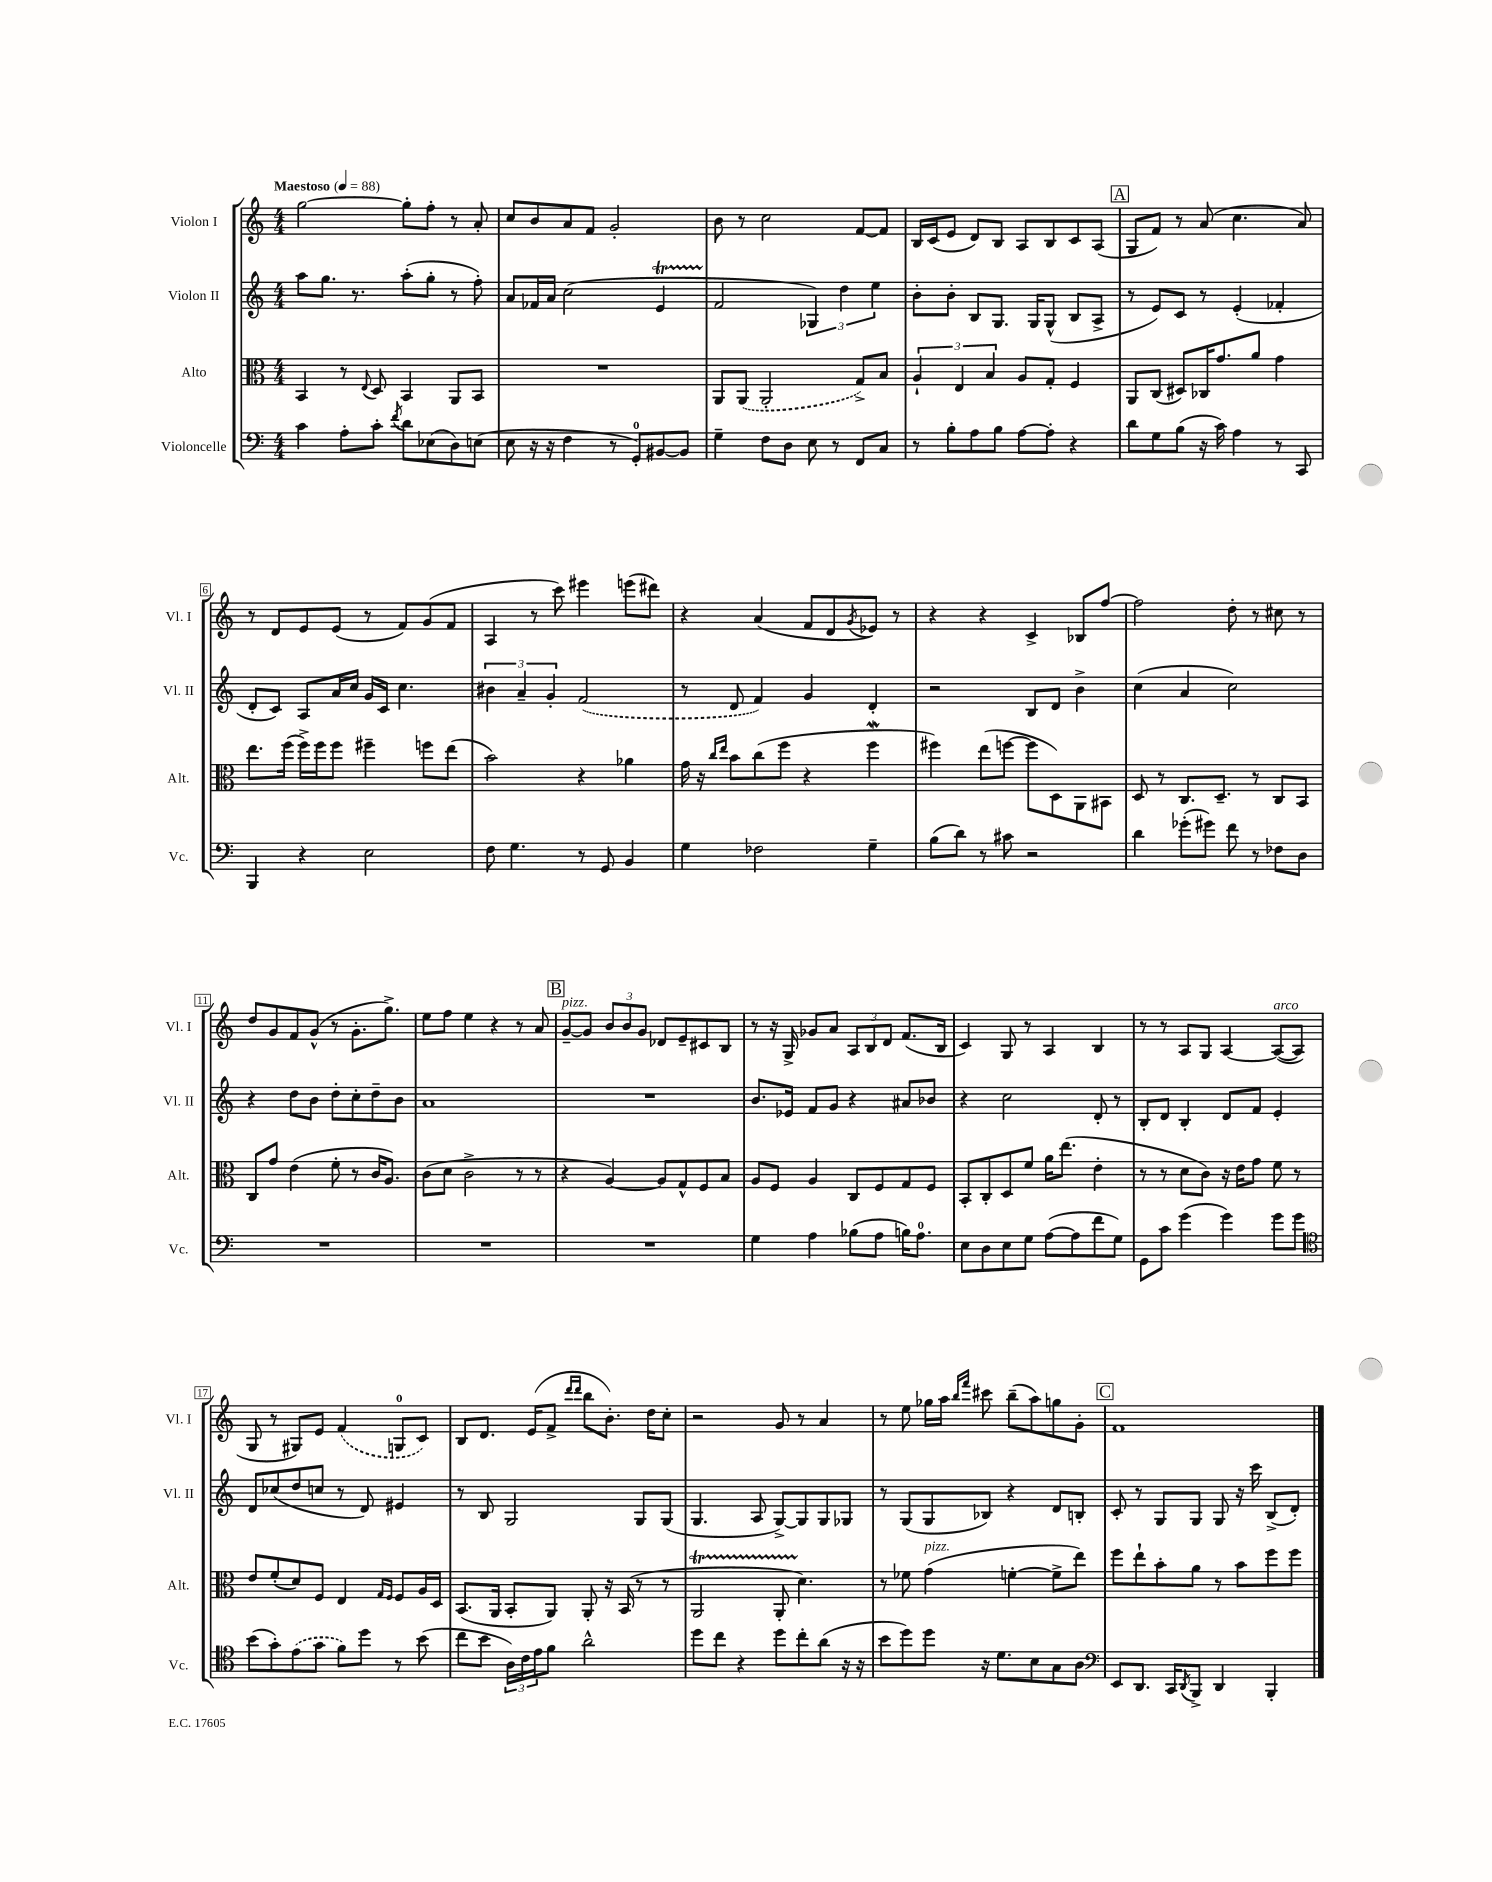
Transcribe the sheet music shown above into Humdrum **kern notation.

**kern	**kern	**kern	**kern
*part4	*part3	*part2	*part1
*staff4	*staff3	*staff2	*staff1
*I"Violoncelle	*I"Alto	*I"Violon II	*I"Violon I
*I'Vc.	*I'Alt.	*I'Vl. II	*I'Vl. I
*clefF4	*clefC3	*clefG2	*clefG2
*k[]	*k[]	*k[]	*k[]
*M4/4	*M4/4	*M4/4	*M4/4
*MM88	*MM88	*MM88	*MM88
=1	=1	=1	=1
!	!	!	!LO:TX:a:B:t=Maestoso
4c\	4BB/	8aa\L	[2gg\
.	.	8.gg\J	.
8A'\L	8r	.	.
.	.	8.r	.
.	8qqE/	.	.
8c'\J	8D/	.	.
8qf/	.	.	.
8d\L	4BB/	(8aa'\L	8gg'\L]
(8E-X\	.	8gg'\J	8ff'\J
8D\)	8AA/L	8r	8r
(8En\J	8BB/J	8ff'\)	8a'/
=2	=2	=2	=2
8E\	1r	8a/L	8cc/L
16r	.	16f-X/L	8b/
16r	.	16a/JJ	.
4F\	.	(2cc\	8a/
.	.	.	8f/J
8r	.	.	2g'/
8GG'/L)	.	.	.
[8BB#X/	.	4et/	.
8BB#/J]	.	.	.
=3	=3	=3	=3
4G~\	8AA/L	2f/	8b\
.	(8AA/J	.	8r
8F\L	2AA'/	.	2cc\
8D\J	.	.	.
8E\	.	6G-X/)	.
8r	.	.	.
.	.	6dd\	.
8FF/L	8G^/L)	.	[8f/L
.	.	6ee\	.
8C/J	8B/J	.	8f/J]
=4	=4	=4	=4
8r	6A`/	8b'\L	16B/LL
.	.	.	(16c/J
8B'\L	.	8b'\J	8e/J
.	6E/	.	.
8A\	.	8B/L	8d/L)
.	6B/	.	.
8B\J	.	8.G/J	8B/J
[8A\L	8A/L	.	8A/L
.	.	16G/KL	.
8A'\J]	8G'/J	(8G^^/J	8B/
4r	4F/	8B/L	8c/
.	.	8A^/J	(8A/J
!!LO:REH:place=s1:t=A
=5	=5	=5	=5
8d\L	8AA/L	8r	8G/L
8G\	(8C/J	8e/L)	8f/J)
(8B\J	8D#X/L)	8c/J	8r
16r	16C-X/K	8r	(8a/
16c\)	8.g/	.	.
4A\	.	(4e'/	4.cc\
.	8a/J	.	.
8r	4g\	4f-X'/	.
8CC/	.	.	8a/)
!!LO:LB:g=z
=6	=6	=6	=6
4BBB/	8.ee\L	8d'/L	8r
.	.	8c/J)	8d/L
.	(16ff\Jk	.	.
4r	16ff^\LL)	8A/L	8e/
.	16ff\J	.	.
.	8ff\J	16a/L	(8e/J
.	.	16cc/JJ	.
2E\	4ff#X~\	16g/LL	8r
.	.	16c/JJ	.
.	.	4.cc\	8f/L)
.	8ffn\L	.	(8g/
.	(8ee\J	.	8f/J
=7	=7	=7	=7
8F\	2b\)	6b#X\	4A/
4.G\	.	.	.
.	.	6a~/	.
.	.	.	8r
.	.	6g'/	.
.	.	.	8ccc\)
8r	4r	(2f/	4eee#X\
8GG/	.	.	.
4BB/	4a-X\	.	(8eeen\L
.	.	.	8ddd#X\J)
=8	=8	=8	=8
4G\	16g\	8r	4r
.	16r	.	.
.	16qqcc/LL	.	.
.	16qqee/JJ	.	.
.	8b\L	8d/	.
2F-X\	(8cc\	4f/)	(4a/
.	8ff\J	.	.
.	4r	4g/	8f/L
.	.	.	8d/
.	.	.	8qg/
4G~\	4ffw\	4d'/	8e-X/J)
.	.	.	8r
=9	=9	=9	=9
(8B\L	4ff#X\)	2r	4r
8d\J)	.	.	.
8r	(8ee\L	.	4r
8c#X\	[8ffn\J	.	.
2r	8ff\L]	8B/L	4c^/
.	8D\)	8d/J	.
.	8AA\	4b^\	8B-X/L
.	8BB#X\J	.	[8ff/J
=10	=10	=10	=10
4d\	8D/	(4cc\	2ff\]
.	8r	.	.
(8g-X'\L	8.C/L	4a/	.
8g#X\J)	.	.	.
.	8.D~/J	.	.
8f\	.	2cc\)	8dd'\
8r	8r	.	8r
8F-X\L	8C/L	.	8cc#X\
8D\J	8BB/J	.	8r
!!LO:LB:g=z
=11	=11	=11	=11
1r	8C/L	4r	8dd/L
.	8g/J	.	8g/
.	(4e\	8dd\L	8f/
.	.	8b\J	(8g^^/J
.	8f'\	8dd'\L	8r
.	8r	8cc'\	8.g'\L
.	16c/KL	8dd~\	.
.	8.A/J)	.	8.gg^\J)
.	.	8b\J	.
=12	=12	=12	=12
1r	(8c\L	1a	8ee\L
.	8d\J	.	8ff\J
.	2c^\	.	4ee\
.	.	.	4r
.	8r	.	8r
.	8r	.	8a/
!!LO:REH:place=s1:t=B
=13	=13	=13	=13
!	!	!	!LO:TX:a:i:t=pizz.
1r	4r	1r	[8g~/L
.	.	.	8g/J]
.	[4A/)	.	12b/L
.	.	.	12b/
.	.	.	12g/J
.	8A/L]	.	8d-X/L
.	8G^^/	.	8e~/
.	8F/	.	8c#X/
.	8B/J	.	8B/J
=14	=14	=14	=14
4G\	8A/L	8.b/L	8r
.	8F/J	.	16r
.	.	16e-X/Jk	16G^/
4A\	4A/	8f/L	8g-X/L
.	.	8g/J	8a/J
(8B-X\L	8C/L	4r	12A/L
.	.	.	12B/
8A\J	8F/	.	.
.	.	.	12d/J
16Bn\KL)	8G/	8a#X/L	(8.f/L
8.A\J	.	.	.
.	8F/J	8b-X/J	.
.	.	.	16B/Jk
=15	=15	=15	=15
8E\L	8BB'/L	4r	4c/)
8D\	8C'/	.	.
8E\	8D/	2cc\	8G/
8G\J	8f/J	.	8r
([8A\L	16a\KL	.	4A/
.	(8.ee\J	.	.
8A\]	.	.	.
8f\	4e'\	8d'/	4B/
8G\J)	.	8r	.
=16	=16	=16	=16
8GG\L	8r	8B'/L	8r
8c\J	8r	8d/J	8r
(4g\	8d\L	4B'/	8A/L
.	8c\J)	.	8G/J
4g\)	16r	8d/L	[4A/
.	16e\KL	.	.
.	8g\J	8f/J	.
!	!	!	!LO:TX:a:i:t=arco
8g\L	8f\	4e'/	(8A/L_
8g\J	8r	.	8A/J]
!!LO:LB:g=z
=17	=17	=17	=17
*clefC4	*	*	*
(8b\L	8e/L	8d/L	8G/
8g'\)	(8f'/	(8cc-X/	8r
(8e\	8d/)	8dd/	8G#X/L)
8g\J	8F/J	8ccn/J	8e/J
8f\L)	4E/	8r	(4f/
8dd\J	.	8d/)	.
.	16qqG/LL	.	.
.	16qqF/JJ	.	.
8r	8F/L	4e#X/	8Gn/L
(8b\	16A/L	.	8c/J)
.	16D/JJ	.	.
=18	=18	=18	=18
8cc\L	(8.BB/L	8r	8B/L
8b\J	.	8B/	8.d/J
.	16AA/Jk	.	.
24A\LL)	8BB'/L	2G/	.
24c\	.	.	.
.	.	.	(16e/KL
24e\J	.	.	.
8f\J	8AA/J)	.	8f^/J
.	.	.	16qqddd/LL
.	.	.	16qqddd/JJ
2a^^\	8AA'/	.	8bb\L
.	16r	.	8.b'\J)
.	(16BB/	.	.
.	8r	8G/L	.
.	.	.	16dd\KL
.	8r	(8G/J	8cc'\J
=19	=19	=19	=19
8dd\L	2AAT/	4.G/	2r
8cc\J	.	.	.
4r	.	.	.
.	.	8A/	.
8dd\L	8AATTT'/	[8G^/L)	8g/
8cc'\	4.d\)	8G/]	8r
(8a\J	.	8G/	4a/
16r	.	8G-X/J	.
16r	.	.	.
=20	=20	=20	=20
8b\L	8r	8r	8r
8dd\)	8f-X\	(8G/L	8ee\
!	!LO:TX:a:i:t=pizz.	!	!
8dd\J	(4g\	8G/	16gg-X\LL
.	.	.	16aa\JJ
.	.	.	16qqbb/LL
.	.	.	16qqfff/JJ
16r	.	8B-X/J)	8ccc#X\
8.d\L	.	.	.
.	[4fn'\	4r	(8bb~\L
8B\	.	.	8aa\)
8G\	8f^\L]	8d/L	8ggn\
8A\J	8ee\J)	8Bn'/J	8g'\J
!!LO:REH:place=s1:t=C
=21	=21	=21	=21
*clefF4	*	*	*
8EE/L	8ff\L	8c'/	1f
8.DD/J	8ee`\	8r	.
.	8b'\	8G/L	.
16CC/KL	.	.	.
8qDD/	.	.	.
8BBB^/J	8a\J	8G/J	.
4DD/	8r	8G/	.
.	8b\L	16r	.
.	.	16ccc\	.
4BBB'/	8ff\	(8B^/L	.
.	8ff\J	8d'/J)	.
==	==	==	==
*-	*-	*-	*-
